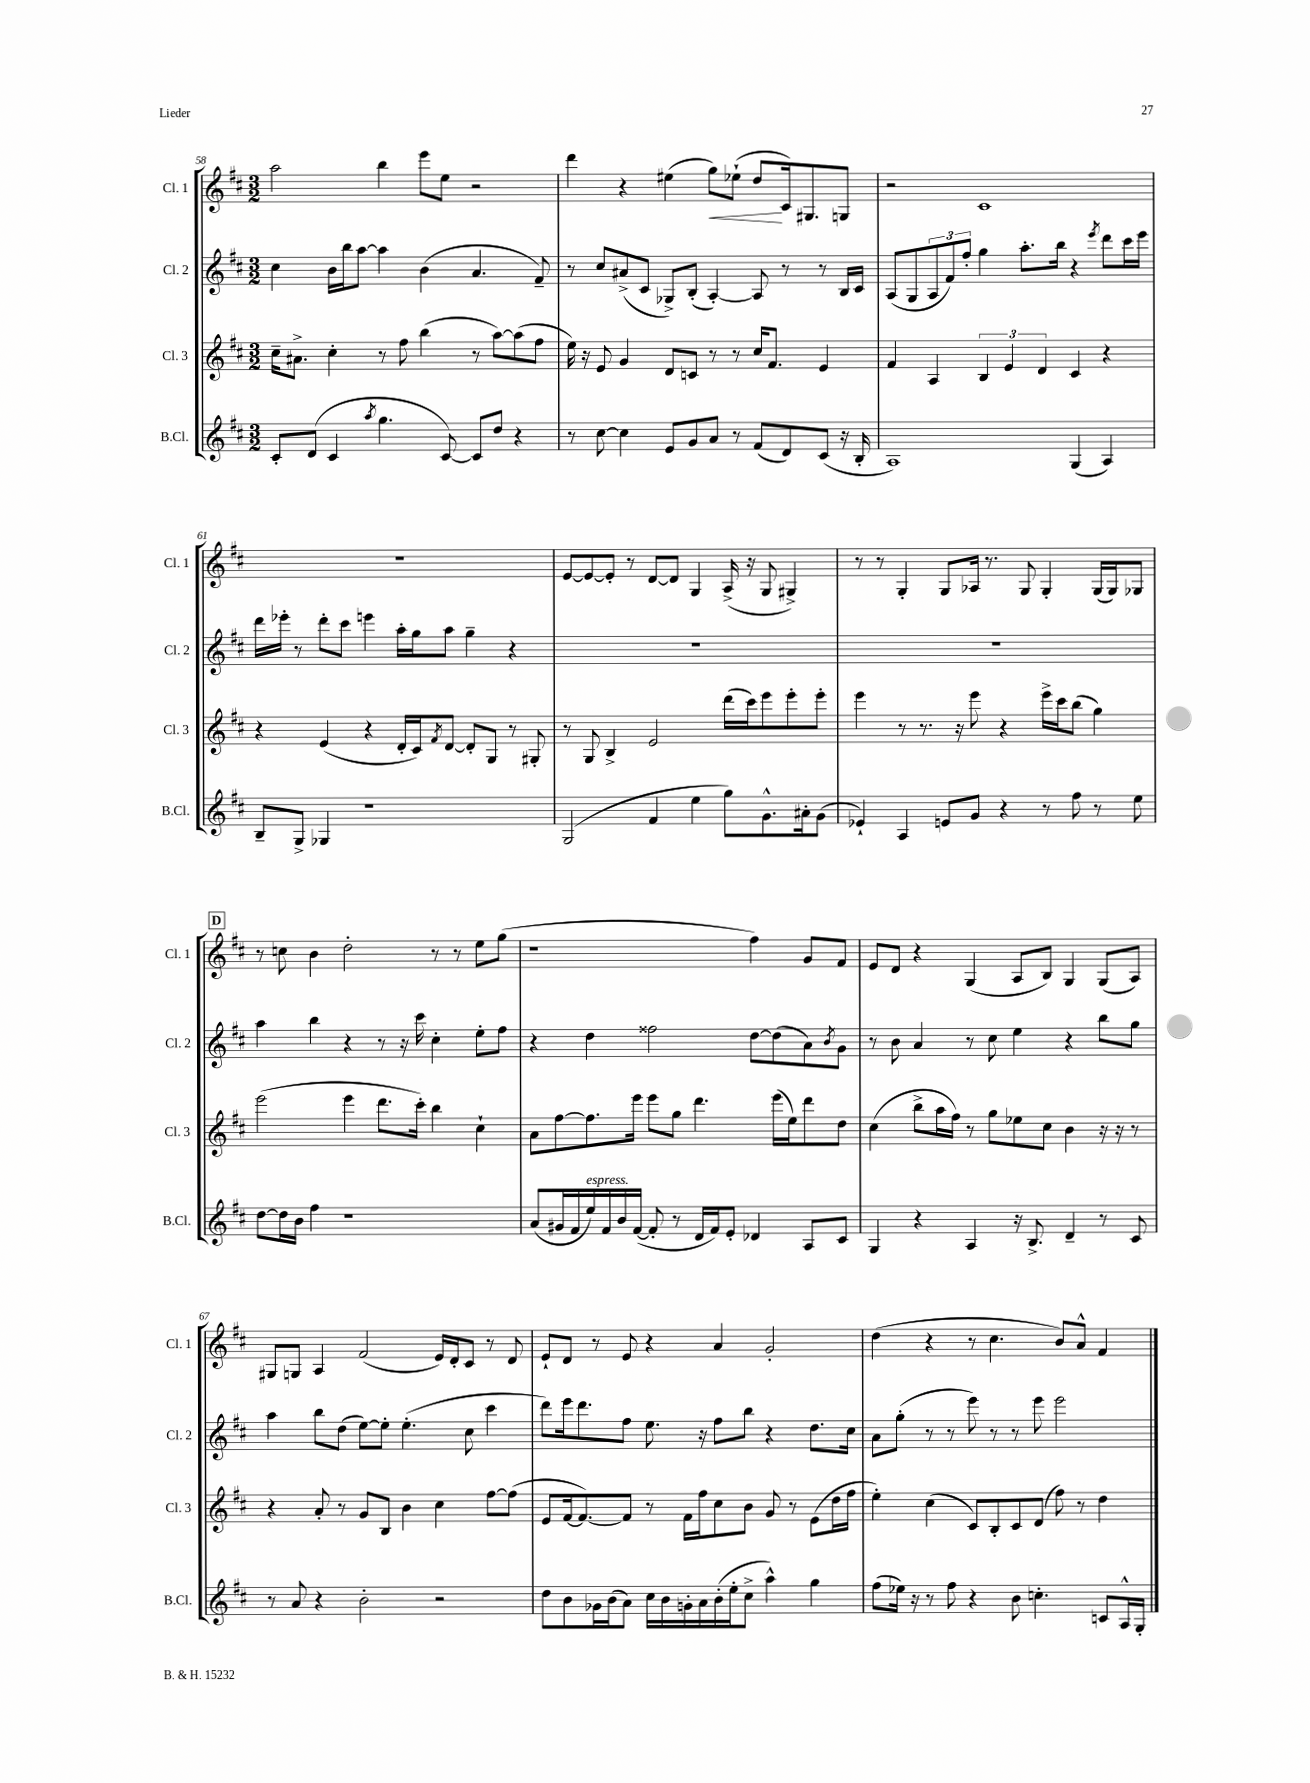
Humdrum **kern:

**kern	**kern	**kern	**kern
*staff4	*staff3	*staff2	*staff1
*clefG2	*clefG2	*clefG2	*clefG2
*k[f#c#]	*k[f#c#]	*k[f#c#]	*k[f#c#]
*M3/2	*M3/2	*M3/2	*M3/2
8c#'	16cc#~	4cc#	2aa
.	8.a#^	.	.
(8d	.	.	.
4c#	4cc#'	16b	.
.	.	16bb	.
.	.	[8aa	.
8qaa	.	.	.
4.gg	8r	4aa]	4bb
.	8ff#	.	.
.	(4bb	(4b	8eee
[8c#)	.	.	8ee
8c#]	8r	4.a	2r
8dd	[8aa)	.	.
4r	(8aa]	.	.
.	8ff#	8f#~)	.
=	=	=	=
8r	16ee)	8r	4ddd
.	16r	.	.
[8cc#	8e	8cc#	.
4cc#]	4g	(8a#^	4r
.	.	8c#	.
8e	8d	8G-^)	(4ee#
8g	8c	(8B'	.
8a	8r	[4A')	8gg)
8r	8r	.	(8ee-`
(8f#	16cc#	8A]	8dd
.	8.f#	.	.
8d)	.	8r	16c#)
.	.	.	8.G#
(8c#	4e	8r	.
16r	.	16B	8G
16B'	.	16c#	.
=	=	=	=
1A)	4f#	(8A	2r
.	.	8G	.
.	4A	12A	.
.	.	12f#)	.
.	.	12ff#'	.
.	6B	4gg	1c#
.	6e	.	.
.	.	8.aa'	.
.	6d	.	.
.	.	16bb	.
(4G	4c#	4r	.
.	.	8qeee	.
4A)	4r	8ddd	.
.	.	16ccc#	.
.	.	16eee	.
=	=	=	=
8B~	4r	16ddd	1.r
.	.	16eee-'	.
8G^	.	8r	.
4G-	(4e	8ddd'	.
.	.	8ccc#	.
1r	4r	4eee	.
.	16d'	16aa'	.
.	16c#)	16gg	.
.	8qf#	.	.
.	[8d	8aa	.
.	8d']	4gg~	.
.	8G	.	.
.	8r	4r	.
.	8G#'	.	.
=	=	=	=
(2G	8r	1.r	[8e
.	8G	.	8e_
.	4B^	.	8e']
.	.	.	8r
4f#	2e	.	[8d
.	.	.	8d]
4ee	.	.	4G
8gg)	(16ddd	.	(16A^
.	16ccc#)	.	16r
8.g^^	8eee	.	8G
.	8eee'	.	4G#^)
16a#'	.	.	.
(8g	8eee'	.	.
=	=	=	=
4e-`)	4eee	1.r	8r
.	.	.	8r
4A	8r	.	4G'
.	8.r	.	.
8e	.	.	8G
.	16r	.	.
8g	8eee	.	16A-
.	.	.	8.r
4r	4r	.	.
.	.	.	8G
8r	16eee^	.	4G'
.	16ccc#	.	.
8ff#	(8bb	.	.
8r	4gg)	.	(16G
.	.	.	16G)
8ee	.	.	8G-
=	=	=	=
[8dd	(2eee	4aa	8r
16dd]	.	.	8cc
16b	.	.	.
4ff#	.	4bb	4b
1r	4eee	4r	2dd'
.	8.ddd	8r	.
.	.	16r	.
.	16ccc#')	16ccc#	.
.	4bb	4cc#'	8r
.	.	.	8r
.	4cc#`	8ee'	8ee
.	.	8ff#	(8gg
=	=	=	=
(8a	8a	4r	1r
16g#	[8ff#	.	.
16f#	.	.	.
16ee)	8.ff#]	4dd	.
16f#	.	.	.
16b	.	.	.
([16f#	16eee	.	.
8f#']	8eee	2ff##	.
8r	8gg	.	.
16d	4.ddd	.	.
16f#)	.	.	.
8e'	.	.	.
4d-	.	[8dd	4ff#)
.	(16eee	(8dd]	.
.	16ee)	.	.
8A	8ddd	8a)	8g
.	.	8qb	.
8c#	8dd	8g	8f#
=	=	=	=
4G	(4cc#	8r	8e
.	.	8b	8d
4r	8bb^	4a	4r
.	16aa	.	.
.	16ff#)	.	.
4A	8r	8r	(4G
.	8gg	8cc#	.
16r	8ee-	4ee	8A
8.B^	.	.	.
.	8cc#	.	8B)
4d~	4b	4r	4G
8r	16r	8bb	(8G
.	16r	.	.
8c#	8r	8gg	8A)
=	=	=	=
8r	4r	4aa	8G#
8a	.	.	8G
4r	8a'	8bb	4A
.	8r	(8dd	.
2b'	8g	[8ee)	(2f#
.	8B	8ee']	.
.	4b	(4.ee'	.
2r	4cc#	.	16e)
.	.	.	16d'
.	.	8cc#	8c#
.	[8ff#	4ccc#	8r
.	(8ff#]	.	8d
=	=	=	=
8dd	8e	8ddd)	8e`
8b	[16f#	16eee	8d
.	8.f#_)	8.ddd	.
16g-	.	.	8r
(16b	.	.	.
8a)	8f#]	8ff#	8e
16cc#	8r	8.ee	4r
16b	.	.	.
16g'	16f#	.	.
16a	16ff#	16r	.
(16b'	8cc#	8ff#	4a
16ee'	.	.	.
8cc#^	8b	8bb	.
4aa^^)	8g	4r	2g'
.	8r	.	.
4gg	(8e	8.dd	.
.	16dd	.	.
.	16ff#	16cc#	.
=	=	=	=
(8ff#	4ee')	8a	(4dd
16ee-)	.	(8gg'	.
16r	.	.	.
8r	(4cc#	8r	4r
8ff#	.	8r	.
4r	8c#)	8eee)	8r
.	8B'	8r	4.cc#
8b	8c#	8r	.
4.cc'	(8d	8eee	.
.	8ff#)	2eee	8b)
.	8r	.	8a^^
8c	4dd	.	4f#
16A^^	.	.	.
16G'	.	.	.
==	==	==	==
*-	*-	*-	*-
